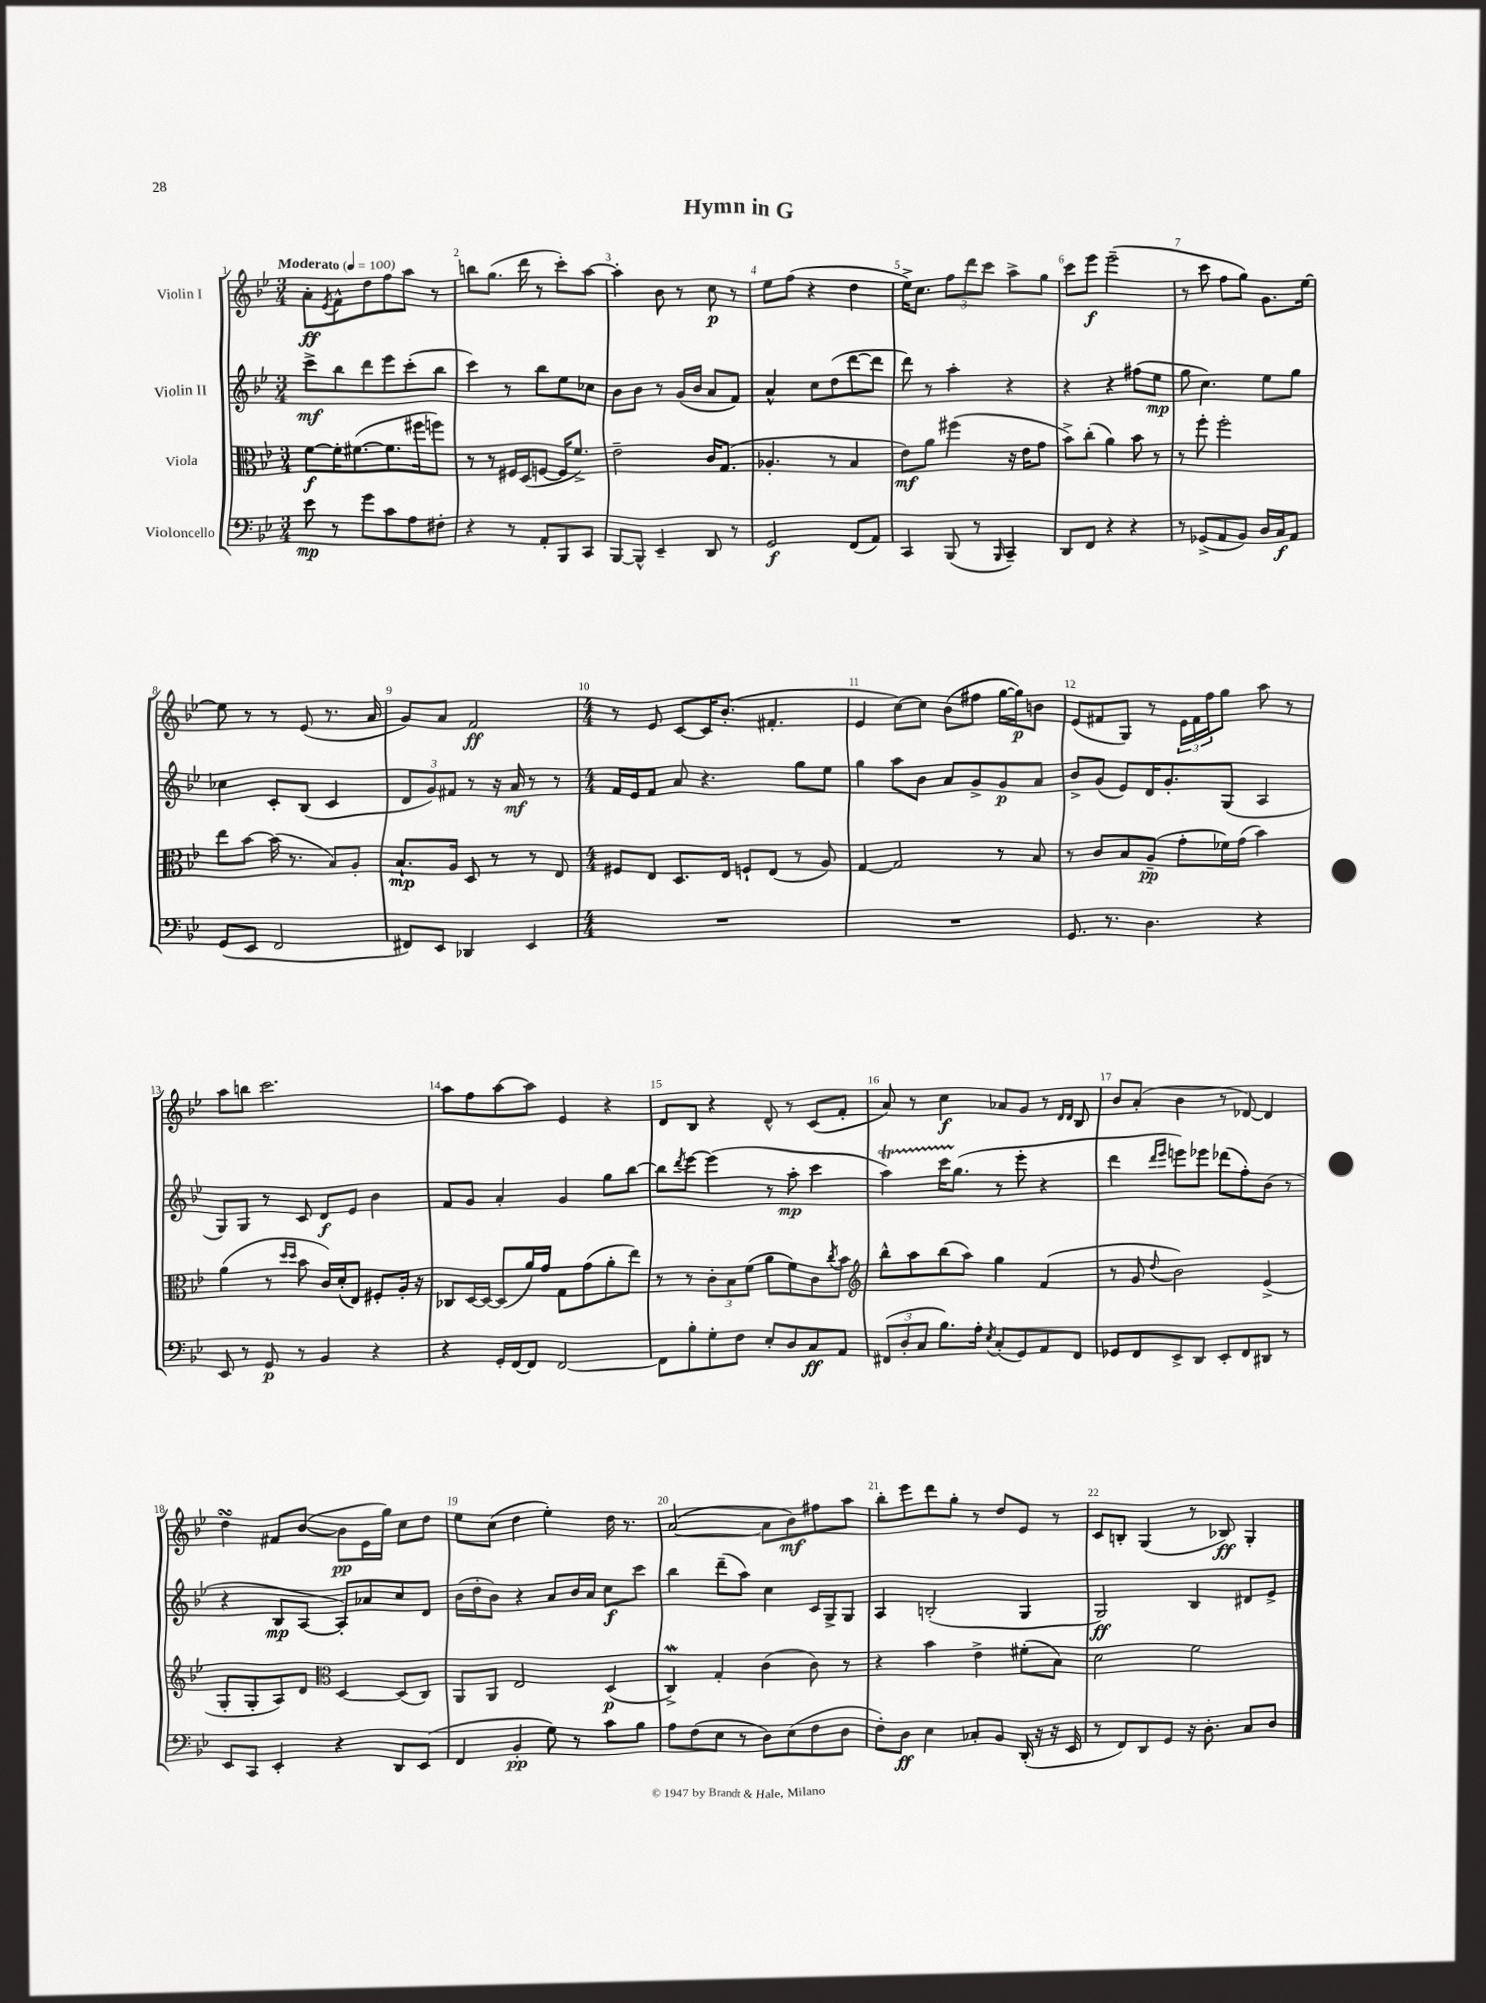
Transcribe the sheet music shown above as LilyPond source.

\header { title = "Hymn in G" }
<<
\new StaffGroup <<
\new Staff = "s0" \with { instrumentName = "Violin I" } {
    \clef treble \key bes \major \numericTimeSignature \time 3/4 \tempo "Moderato" 4 = 100
    a'8-.\ff \acciaccatura { ees'8 } f'8-^ d''8 f''8 a''8 r8 |
    b''8 g''8.( d'''16 r8 c'''8-.) a''8~ |
    a''4-. bes'8 r8 c''8\p r8 |
    ees''8 f''8( r4 d''4 |
    ees''16->) c''8. \tuplet 3/2 { f''8 d'''8 c'''8 } a''8-> g''8 |
    c'''8 ees'''8\f ees'''2--( |
    r8 c'''8 f''8 g''8) g'8. ees''16~ |
    ees''8 r8 r8 ees'8( r8. a'16 |
    g'8) a'8 f'2\ff |
    \numericTimeSignature \time 4/4 r8 ees'8 c'8~ c'16 bes'8.-.( fis'4.-. |
    ees'4 c''8~) c''8 bes'8( fis''8 g''16~ g''16\p) b'8 |
    ees'8( fis'8 g8) r8 \tuplet 3/2 { ees'16 fis'16 f''16 } g''8 a''8 r8 |
    a''8 b''8 c'''2. |
    a''8 f''8 a''8~ a''8 ees'4 r4 |
    d'8 bes8 r4 d'8-^ r8 c'8( f'8-. |
    a'8) r8 c''4\f aes'8 g'8 r8 \grace { d'16 d'16 } bes8 |
    bes'8 a'8-.( bes'4 r8 des'8~) des'4 |
    d''4\turn fis'8 bes'8~( bes'8\pp ees'16 g''16) c''8 d''8 |
    ees''8 c''8( d''4 ees''4-.) d''16 r8. |
    a'2~( a'8 bes'8\mf) fis''8 a''8 |
    bes''8-. ees'''8 d'''8 g''8-. r8 d''8 ees'8 r8 |
    c'8 b8-. g4( r8 bes8\ff) g4-. \bar "|." |
}
\new Staff = "s1" \with { instrumentName = "Violin II" } {
    \clef treble \key bes \major \numericTimeSignature \time 3/4
    c'''8->\mf bes''8 d'''8 ees'''8 c'''8-.( bes''8 |
    c'''4) r8 bes''8 ees''8 ces''8 |
    bes'8 bes'8 r8 g'16( bes'16 a'8 f'8) |
    a'4-^ c''8 d''8( d'''8~ d'''8 |
    d'''8) r8 a''4-. r4 |
    r4 r4 fis''8( ees''8\mp |
    g''8 c''4.) ees''8 g''8 |
    ces''4 c'8-. bes8( c'4 |
    \tuplet 3/2 { d'8 g'8) fis'8 } r8 r16 a'16\mf r8 r8 |
    \numericTimeSignature \time 4/4 f'16 ees'16 f'8 a'8 r4. g''8 ees''8 |
    g''4 a''8 bes'8 a'8 g'8-> g'8\p a'8 |
    bes'8-> g'8( ees'8) d'16 g'8.-. g8( a4 |
    g8) g8 r8 c'8 d'8\f ees'8 bes'4 |
    f'8 g'8 a'4-. g'4 g''8 bes''8~ |
    bes''8 \acciaccatura { d'''8 } ees'''8~ ees'''4( r8 a''8-.\mp c'''4 |
    a''4\startTrillSpan) c'''16 g''8.\stopTrillSpan( r8 ees'''8-. r4 |
    d'''4 \grace { d'''16 ees'''16 } e'''8) ees'''8 des'''8( f''8-.) bes'8( r8 |
    r4 bes8\mp a8~ a8-.) aes'8 c''8 d'8 |
    bes'16( d''16-. bes'8) r4 a'8 bes'16 a'16 c''8\f c'''8 |
    bes''4 d'''8--( a''8) c''4 c'16 g16-> g8 |
    a4 b2-.( g4 |
    g2\ff) bes4 dis'8 ees'8-> \bar "|." |
}
\new Staff = "s2" \with { instrumentName = "Viola" } {
    \clef alto \key bes \major \numericTimeSignature \time 3/4
    f'8~\f f'16-. fis'8.~( fis'8. fis''16 f''8) |
    r8 r8 fis16 d16( f8~ f16 f'8.->) |
    ees'2-- c'16 g8.( |
    aes4.-. r8 bes4 |
    ees'8\mf) a'8 fis''4( r16 ees'16 g'8 |
    bes'8->) c''8-.( a'4) bes'8 r8 |
    r8 f''8-. f''2-. |
    ees''8 bes'8~ bes'16( r8. bes8) a8-. |
    bes8.-!\mp a16 d8 r8 r8 ees8 |
    \numericTimeSignature \time 4/4 fis8 ees8 d8. ees16 f8-! ees8( r8 a8) |
    g4~ g2 r8 bes8 |
    r8 c'8 bes8 a8--\pp( g'8-. fes'16) g'16( bes'4) |
    a'4( r8 \grace { d''16 d''16 } bes'8 c'16) d'16-.( ees8) fis8-. a16-. r16 |
    ces8 d16~ d16~ d8( a'16) g'16 g8 g'8( a'8-. ees''8) |
    r8 r8 \tuplet 3/2 { c'8-. bes8 f'8( } a'8 f'8) c'8 \acciaccatura { c''8 } bes'8 |
    \clef treble bes''8-^ a''8 bes''8( a''8) g''4 f'4( |
    r8 g'8 \appoggiatura { d''8 } bes'2) ees'4->( |
    g8-. g8-. a8) d'8 \clef alto d4~ d8( c8) |
    a,8 a,8 ees2 d4\p( |
    c4->\mordent) g4-. c'4( c'8) r8 |
    r4 bes'4 ees'4-> fis'8-.( bes8) |
    d'2 f'2 \bar "|." |
}
\new Staff = "s3" \with { instrumentName = "Violoncello" } {
    \clef bass \key bes \major \numericTimeSignature \time 3/4
    ees'8\mp r8 g'8 c'8 a8 fis8-. |
    r4 r8 a,8-. bes,,8 c,8 |
    bes,,8~ bes,,8-^ ees,4-- d,8 r8 |
    g,2\f f,8( a,8) |
    c,4 bes,,8( r8 \grace { bes,,16 } c,4--) |
    d,8 f,8 r4 r4 |
    r8 ges,8->( a,8 bes,8) d16 c16\f a,8 |
    g,8( ees,8 f,2 |
    fis,8) ees,8 des,4 ees,4 |
    \numericTimeSignature \time 4/4 R1 |
    R1 |
    g,8. r8. d4. r4 |
    ees,8 r8 g,8\p r8 bes,4 r4 |
    r4 g,16-. f,16~ f,8 f,2~ |
    f,8 bes8-. g8-. f8 ees8-. d8 c8\ff a,8 |
    \tuplet 3/2 { fis,8( d8-. c8 } bes8.) a16-. \acciaccatura { ees8 } c8-.( g,8) a,8 fis,8 |
    ges,8 f,8 ees,8-> d,8 ees,8-. f,8 dis,8 r8 |
    ees,8 c,8 ees,4-. r4 d,8 ees,8( |
    f,4 bes,4-.\pp g8) r8 c'8 bes8 |
    a8 f8( ees8 r8 d8) ees8( f8 d8 |
    f8-.) d8\ff ees4 ces8-. bes,8 d,16-.( r16 r16 ees,16 |
    r8 f,8) d,8 g,8 r16 d8.-. c8 d8 \bar "|." |
}
>>
>>
\layout { \context { \Score \override BarNumber.break-visibility = ##(#f #t #t) barNumberVisibility = #all-bar-numbers-visible } }
